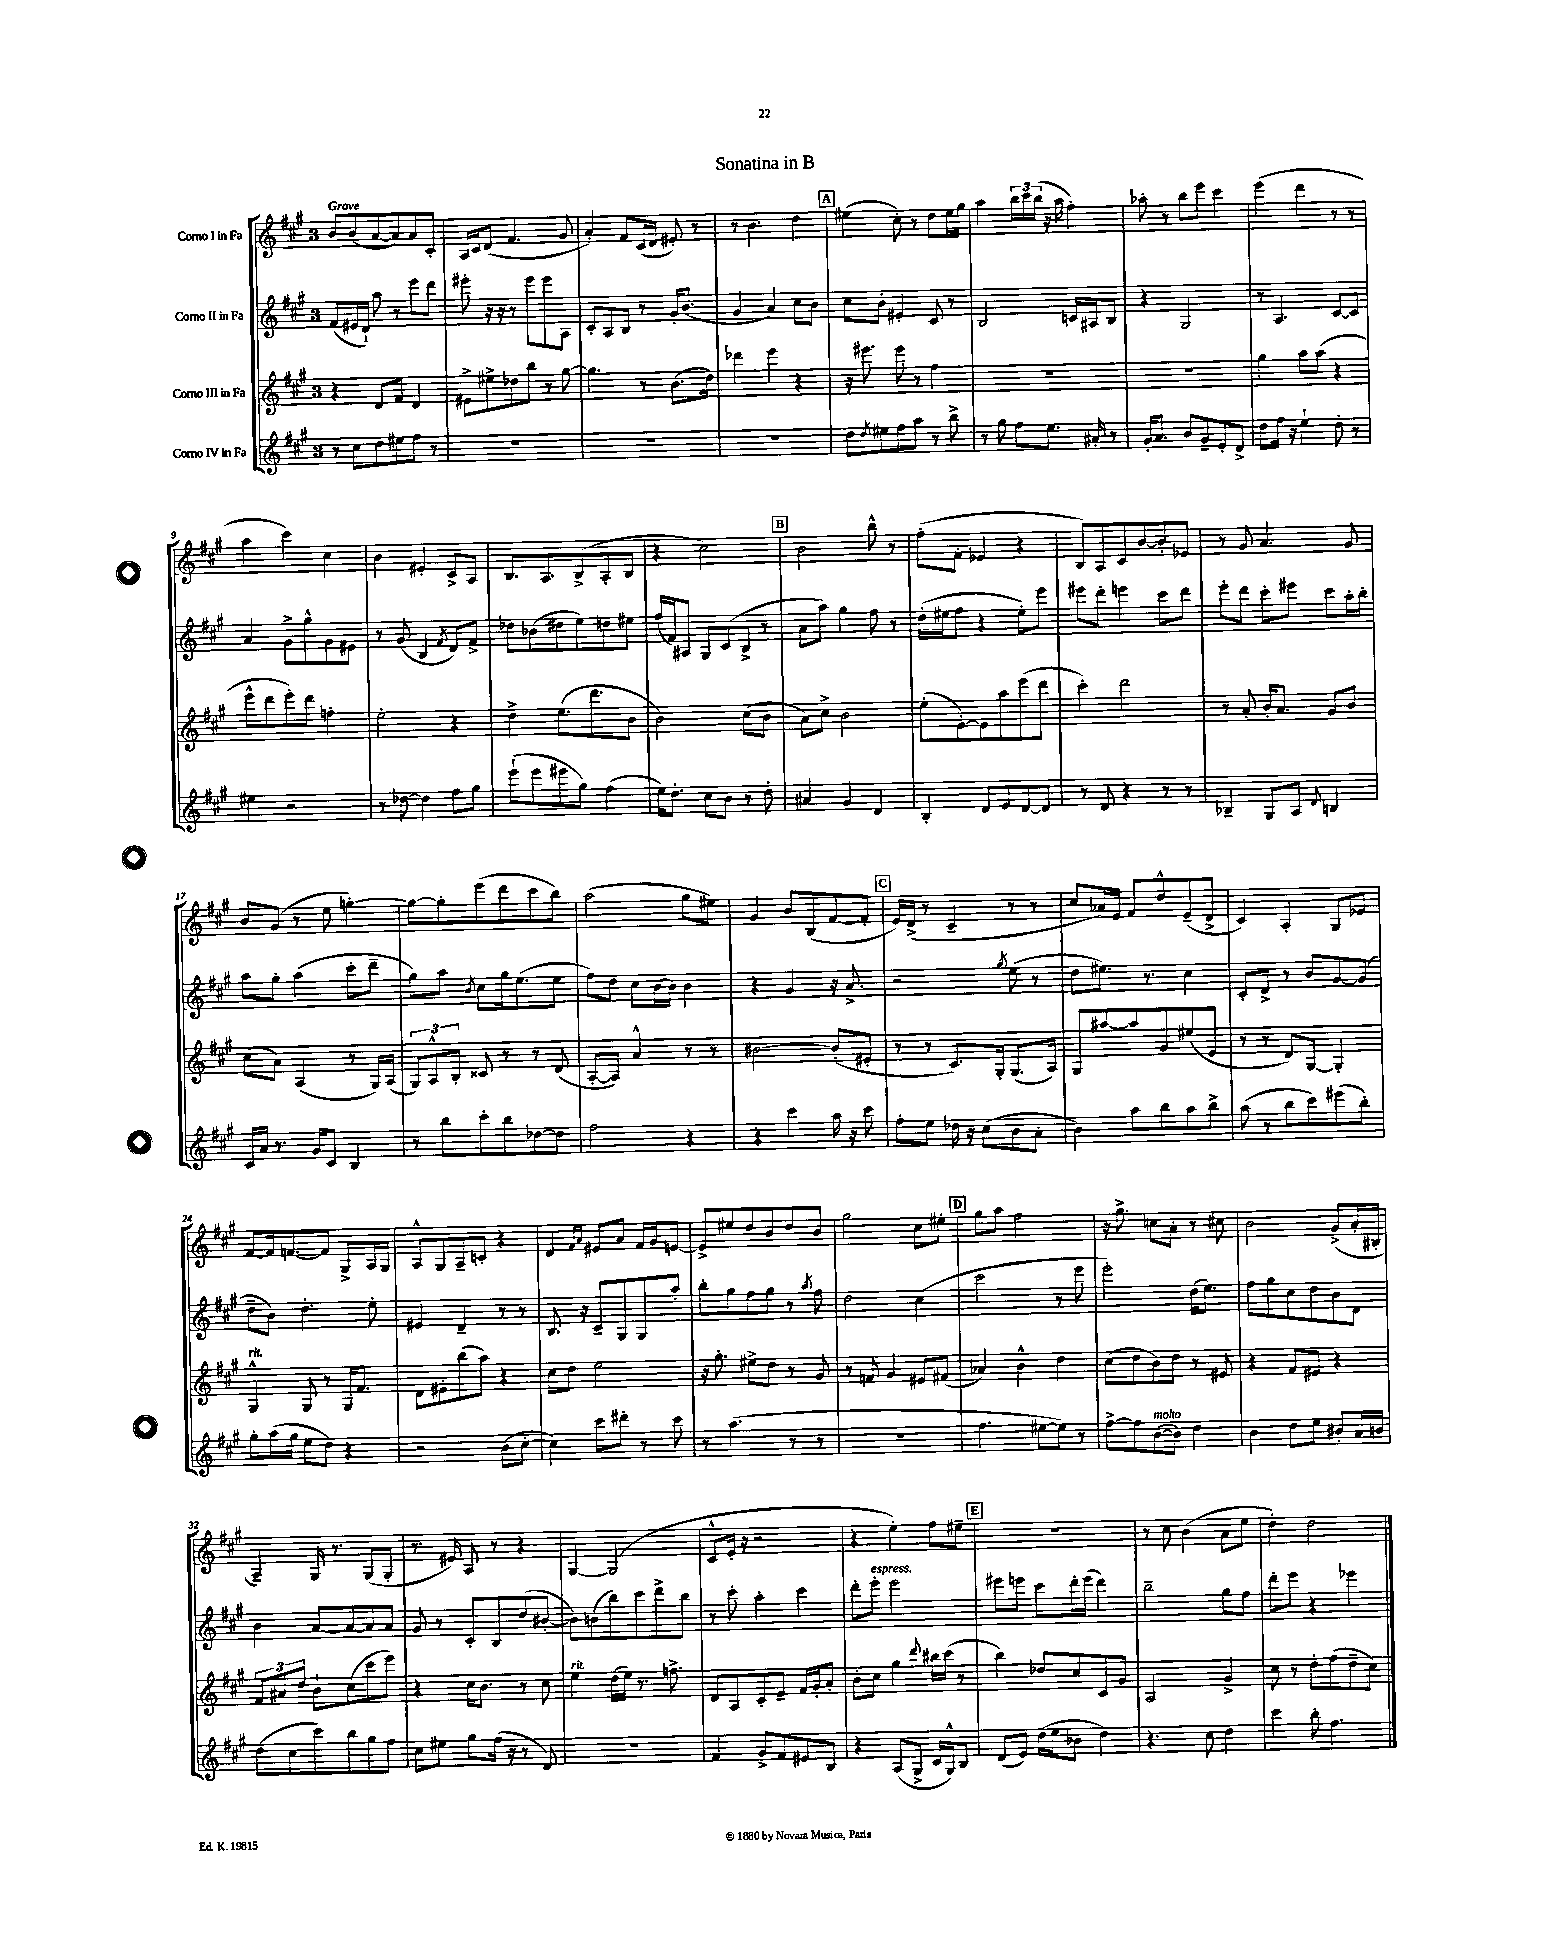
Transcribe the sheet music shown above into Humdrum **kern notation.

**kern	**kern	**kern	**kern
*staff4	*staff3	*staff2	*staff1
*clefG2	*clefG2	*clefG2	*clefG2
*k[f#c#g#]	*k[f#c#g#]	*k[f#c#g#]	*k[f#c#g#]
*M3/4	*M3/4	*M3/4	*M3/4
8r	4r	(8f#/L	8b/L
8cc#\L	.	16e#/L	(8b/
.	.	16d`/JJ)	.
8dd\	8d/L	8aa\	[8a/
8ee#\	8f#/J	8r	8a/])
8ff#\J	4d/	8eee\L	8a/
8r	.	8ddd\J	8c#'/J
=	=	=	=
2.r	8e#^\L	8eee#'\	16A/LL
.	.	.	16c#/J
.	8ee#^\	16r	(8d/J
.	.	16r	.
.	8dd-\	8r	4.f#/
.	8bb\J	8eee#\L	.
.	8r	8eee#\	.
.	[8gg#\	8A\J	8g#/
=	=	=	=
2.r	4.gg#\]	8c#'/L	4a'/)
.	.	8A/	.
.	.	8B/J	8f#/L
.	8r	8r	(16c#/L
.	.	.	16d/JJ
.	(8.b\L	16g#'/LK	8e#'/)
.	.	(8.b/J	.
.	.	.	8r
.	16dd\Jk)	.	.
=	=	=	=
2.r	4ddd-\	4g#/	8r
.	.	.	4.b\
.	4eee\	4a/)	.
.	4r	8cc#\L	4dd\
.	.	8b\J	.
=	=	=	=
8dd\L	16r	8cc#\L	(4ee#\
.	8.eee#\	.	.
8qdd/	.	.	.
8ee#\	.	8b'\J	.
8ff#\	8eee#\	4e#'/	8cc#'\)
8aa\J	8r	.	8r
8r	4ff#\	8c#/	8dd\L
8bb^\	.	8r	16ee#\L
.	.	.	16gg#\JJ
=	=	=	=
8r	2.r	2B/	4aa\
8gg#\	.	.	.
8ff#\L	.	.	24bb\LL
.	.	.	24ccc#\
.	.	.	(24bb\JJ
8.ee\J	.	.	16r
.	.	.	16aa\
.	.	16c/LL	4ff#'\)
16a#'/	.	16A#/J	.
8r	.	8B/J	.
=	=	=	=
16g#'/LK	2.r	4r	8aa-'\
8.a/J	.	.	.
.	.	.	8r
8b/L	.	2G#/	8bb\L
8g#~/	.	.	8eee\J
8e'/	.	.	4ccc#\
8d^/J	.	.	.
=	=	=	=
8dd\L	4gg#\	8r	(4eee\
16ff#\Jk	.	4.A/	.
16r	.	.	.
4ee`\	8aa\L	.	4ddd\
.	(8aa\J	.	.
8dd'\	4r	[8c#/L	8r
8r	.	8c#/]J	8r
=	=	=	=
4ee#\	8eee^^\L	4a/	4aa\
.	8ddd\	.	.
2r	8eee'\)	8g#^\L	4ccc#\)
.	8ddd\J	8gg#^^\	.
.	4ff'\	8g#\	4cc#\
.	.	8e#\J	.
=	=	=	=
8r	2ee'\	8r	4b\
[8dd-\	.	(8g#/	.
4dd-\]	.	4B/	4e#'/
.	.	8qf#/	.
8ff#\L	4r	8d/L)	8c#^/L
8gg#\J	.	8f#^/J	8A/J
=	=	=	=
(8eee`\L	4dd^\	8dd-\L	8.B/L
8eee\	.	(8b-\	.
.	.	.	8.A/
8eee#\	(8.ee\L	8dd#\	.
8gg#\J)	.	8ee\)	(8B^/
.	8.ddd\	.	.
(4ff#\	.	8dd\	8A'/
.	8b\J	8ee#\J	8B/J
=	=	=	=
16ee\LK)	2b\)	(16ff#/LL	4r
8.dd'\J	.	16f#/J)	.
.	.	8A#/J	.
8cc#\L	.	8G#/L	2cc#\)
8b\J	.	(8c#/	.
8r	(8cc#\L	8B^/J	.
8dd'\	8b\J	8r	.
=	=	=	=
4a#/	8a\L)	8a\L	2b\
.	8cc#^\J	8aa\J)	.
4g#/	2b\	4gg#\	.
4d/	.	8ff#\	8bb^^\
.	.	8r	8r
=	=	=	=
4B'/	(8ee'\L	(16dd'\LL	(8ff#'\L
.	.	16ee#\J	.
.	[8e'\)	8ff#\J	8f#'\J
8d/L	8e\]	4r	4e-/
8e/	8aa\	.	.
[8d/	(8eee\	8ee#'\L)	4r
8d/]J	8ddd\J	8eee\J	.
=	=	=	=
8r	4ccc#'\)	8eee#\L	8B/L)
8d/	.	8ddd'\J	8A/
4r	2ddd\	4eee\	8c#/
.	.	.	[8b/
8r	.	8ccc#\L	8b'/]
8r	.	8ddd\J	8e-/J
=	=	=	=
4B-~/	8r	8eee'\L	8r
.	8a'/	8ddd\J	8g#/
8G#/L	16b'/LK	8ccc#'\L	4.a/
.	8.a/J	.	.
8A/J	.	8eee#\J	.
8qqd/	.	.	.
4B/	8g#/L	8ccc#\L	.
.	8b/J	16aa'\L	8g#/
.	.	16bb'\JJ	.
=	=	=	=
16c#/LL	(8cc#\L	8aa\L	8b/L
16a/JJ	.	.	.
8.r	8a\J)	8gg#'\J	(8g#/J
.	(4A/	(4aa\	8r
16g#/LK	.	.	.
8c#/J	.	.	8ee\
4B/	8r	8ccc#'\L	[4gg'\)
.	16G#/LL)	8ddd~\J	.
.	(16A/JJ	.	.
=	=	=	=
8r	12G#/L)	8gg#\L)	8gg\_L
.	12A^^/	.	.
8bb\L	.	8aa\J	8gg'\]
.	12B'/J	.	.
.	.	8qb/	.
8ccc#'\	8c##/	8cc#\L	(8eee\
8bb\	8r	16gg#\k	8ddd\
.	.	(8.ee\	.
[8dd-\	8r	.	8ccc#\
8dd-\]J	(8d/	8ee\J	8bb\J)
=	=	=	=
2ff#\	[8A'/L	8ff#\L)	(2aa\
.	8A/]J)	8dd\J	.
.	4a^^/	8cc#\L	.
.	.	[16b\L	.
.	.	16b\]JJ	.
4r	8r	4b\	8gg#\L
.	8r	.	8ee#\J)
=	=	=	=
4r	[2b#\	4r	4g#/
4ccc#\	.	4g#/	8b/L
.	.	.	(8B/
16aa\	(8b#'/]L	16r	[8f#/
16r	.	8.a^/	.
8ccc#\	8e#'/J	.	8f#'/]J
=	=	=	=
8ff#'\L	8r	2r	16e/LL)
.	.	.	(16d^/JJ
8ee\J	8r	.	8r
16dd-\	8.c#/L)	.	4c#~/
16r	.	.	.
(8cc#\L	.	.	.
.	16G#'/Jk	.	.
.	.	8qgg#/	.
8b\	(8.G#/L	(8ee\	8r
8a'\J	.	8r	8r
.	16A/Jk)	.	.
=	=	=	=
4b\)	8G#/L	8dd\L	8cc#/L
.	[8aa#/	8.ee#\J)	16a-/L)
.	.	.	16e/JJ
8aa\L	8aa#/]	.	8f#/L
.	.	8.r	.
8bb\	8g#/	.	8dd^^/
8aa\	(8ee#/	4cc#\	(8e~/
8bb^\J	8e/J	.	8d^/J
=	=	=	=
(8aa\	8r	8c#'/L	4c#/)
8r	8r	8d^/J	.
8bb\L	8d/L)	8r	4A'/
8ccc#\)	[8G#/J	8b/L	.
(8eee#\	4G#'/]	[8g#/	8G#/L
8bb'\J)	.	(8g#/]J	8e-/J
=	=	=	=
8gg#'\L	4G#^^/	8dd~\L	[8f#/L
(16aa\L	.	8b\J)	16f#/]k
16gg#\JJ	.	.	[8.f/
8ee\L	8G#/	4.dd'\	.
8dd\J)	8r	.	8f/]J
4r	16G#/LK	.	8G#^/L
.	8.f#/J	.	.
.	.	8ee'\	16A/L
.	.	.	16G#/JJ
=	=	=	=
2r	8d\L	4e#/	8A^^/L
.	8e#'\	.	8G#/
.	(8bb\	4d~/	8A~/
.	8aa\J)	.	8c'/J
(8b\L	4r	8r	4r
[8cc#'\J	.	8r	.
=	=	=	=
4cc#\])	8cc#\L	8.B/	4d/
.	8dd\J	.	.
.	.	16r	.
.	.	.	16qqf#/LL
.	.	.	16qqa/JJ
8ccc#\L	2ee\	8c#~/L	8e#/L
8ddd#'\J	.	8G#/	8a/J
8r	.	8G#/	16f#/LL
.	.	.	16g#/J
8ccc#\	.	8aa'/J	[8e/J
=	=	=	=
8r	16r	8bb'\L	8e^/]L
.	8.gg#'\	.	.
(4.aa\	.	8gg#\	8ee#/
.	8ee#^\L	8ff#\	8dd/
.	8dd\J	8gg#\J	8b/
8r	8r	8r	8dd/
.	.	8qaa/	.
8r	8g#/	8ff#\	8b/J
=	=	=	=
2.r	8r	2dd\	2gg#\
.	8f/	.	.
.	4g#/	.	.
.	8e#/L	(4cc#\	8cc#\L
.	(8f#/J	.	8ee#'\J
=	=	=	=
4.ff#\	4a-/)	2ccc#\	8gg#\L
.	.	.	8aa\J
.	4b^^\	.	2ff#\
[8ee#\L	.	.	.
8ee#\]J)	4dd\	8r	.
8r	.	8eee\	.
=	=	=	=
[8ff#^\L	(8cc#\L	2eee'\)	16r
.	.	.	8.gg#^\
8ff#\]	8dd\	.	.
([8b\	8b\)	.	8cc\L
8b\]J)	8dd\J	.	8a'\J
4dd\	8r	(16dd\LK	8r
.	.	8.ee\J)	.
.	8e#/	.	8cc#\
=	=	=	=
4b\	4r	8ff#\L	2b\
.	.	8gg#\	.
8dd\L	8f#/L	8cc#\	.
8ee\J	8e#/J	8dd\	.
8b#'/L	4r	8b\	(8g#^/L
16a/L	.	8d\J	16a'/L
16b/JJ	.	.	16B#'/JJ
=	=	=	=
(8dd\L	12f#/L	4b\	4A~/)
.	12a#/	.	.
8cc#\	.	.	.
.	12dd/J	.	.
8ccc#\)	8b`\L	[8a/L	16G#/
.	.	.	8.r
8bb\	(8cc#\	8a/_	.
8gg#\	8ccc#\	8a/]	(8G#/L
8ff#\J	8eee\J)	8a/J	8G#'/J
=	=	=	=
8cc#\L	4r	8g#/	8.r
8ee#\J	.	8r	.
.	.	.	16e#/)
8gg#\L	16cc#\LK	8c#'/L	8A/
.	8.b\J	.	.
(16ff#\Jk	.	8B/	8r
16r	.	.	.
8r	8r	(8dd/	4r
8d/)	8cc#\	[8b#'/J	.
=	=	=	=
2.r	4ee\	8b#\]L)	[4G#/
.	.	(8b\	.
.	(16dd\LL	8bb\)	(2G#/]
.	16ee\JJ)	.	.
.	8.r	8ccc#\	.
.	.	8ddd^\	.
.	8.ff^\	.	.
.	.	8bb\J	.
=	=	=	=
4f#/	8d/L	8r	8c#^^/L
.	8A/	8ccc#'\	16e'/Jk
.	.	.	16r
8g#^/L	8c#'/	4aa'\	2r
8f#/	8e~/J	.	.
8e#/	16f#/LL	4ccc#\	.
.	16g#'/J	.	.
8B/J	8a'/J	.	.
=	=	=	=
4r	8b'\L	8ddd'\L	4r
.	8cc#\J	8eee'\J	.
(8A/L	4gg#\	2eee\	4ee'\)
8G#^/J	.	.	.
.	8qqddd/	.	.
16c#/LL	16bb#\LL	.	8ff#\L
16G#^^/J)	(16ccc#\JJ	.	.
8B/J	8r	.	8ee#~\J
=	=	=	=
(8d/L	4bb\)	8eee#\L	2.r
8e/J)	.	8eee\J	.
(16dd\LL	8dd-/L	8ccc#\L	.
16ee\J	.	.	.
8b-\J	8cc#/	16ddd'\L	.
.	.	(16eee\JJ	.
4dd\)	8c#/	4ddd\)	.
.	8g#/J	.	.
=	=	=	=
4.r	2A/	2bb~\	8r
.	.	.	8cc#\
.	.	.	(4b\
8cc#\	.	.	.
4dd\	4g#^/	8gg#\L	8a\L
.	.	8ff#\J	8ee\J
=	=	=	=
4ccc#\	8cc#\	8ddd'\L	4dd'\)
.	8r	8eee\J	.
8bb'\	8dd'\L	4r	2dd\
4.ff#\	(8ff#\	.	.
.	8dd~\	4eee-\	.
.	8cc#\J)	.	.
==	==	==	==
*-	*-	*-	*-
